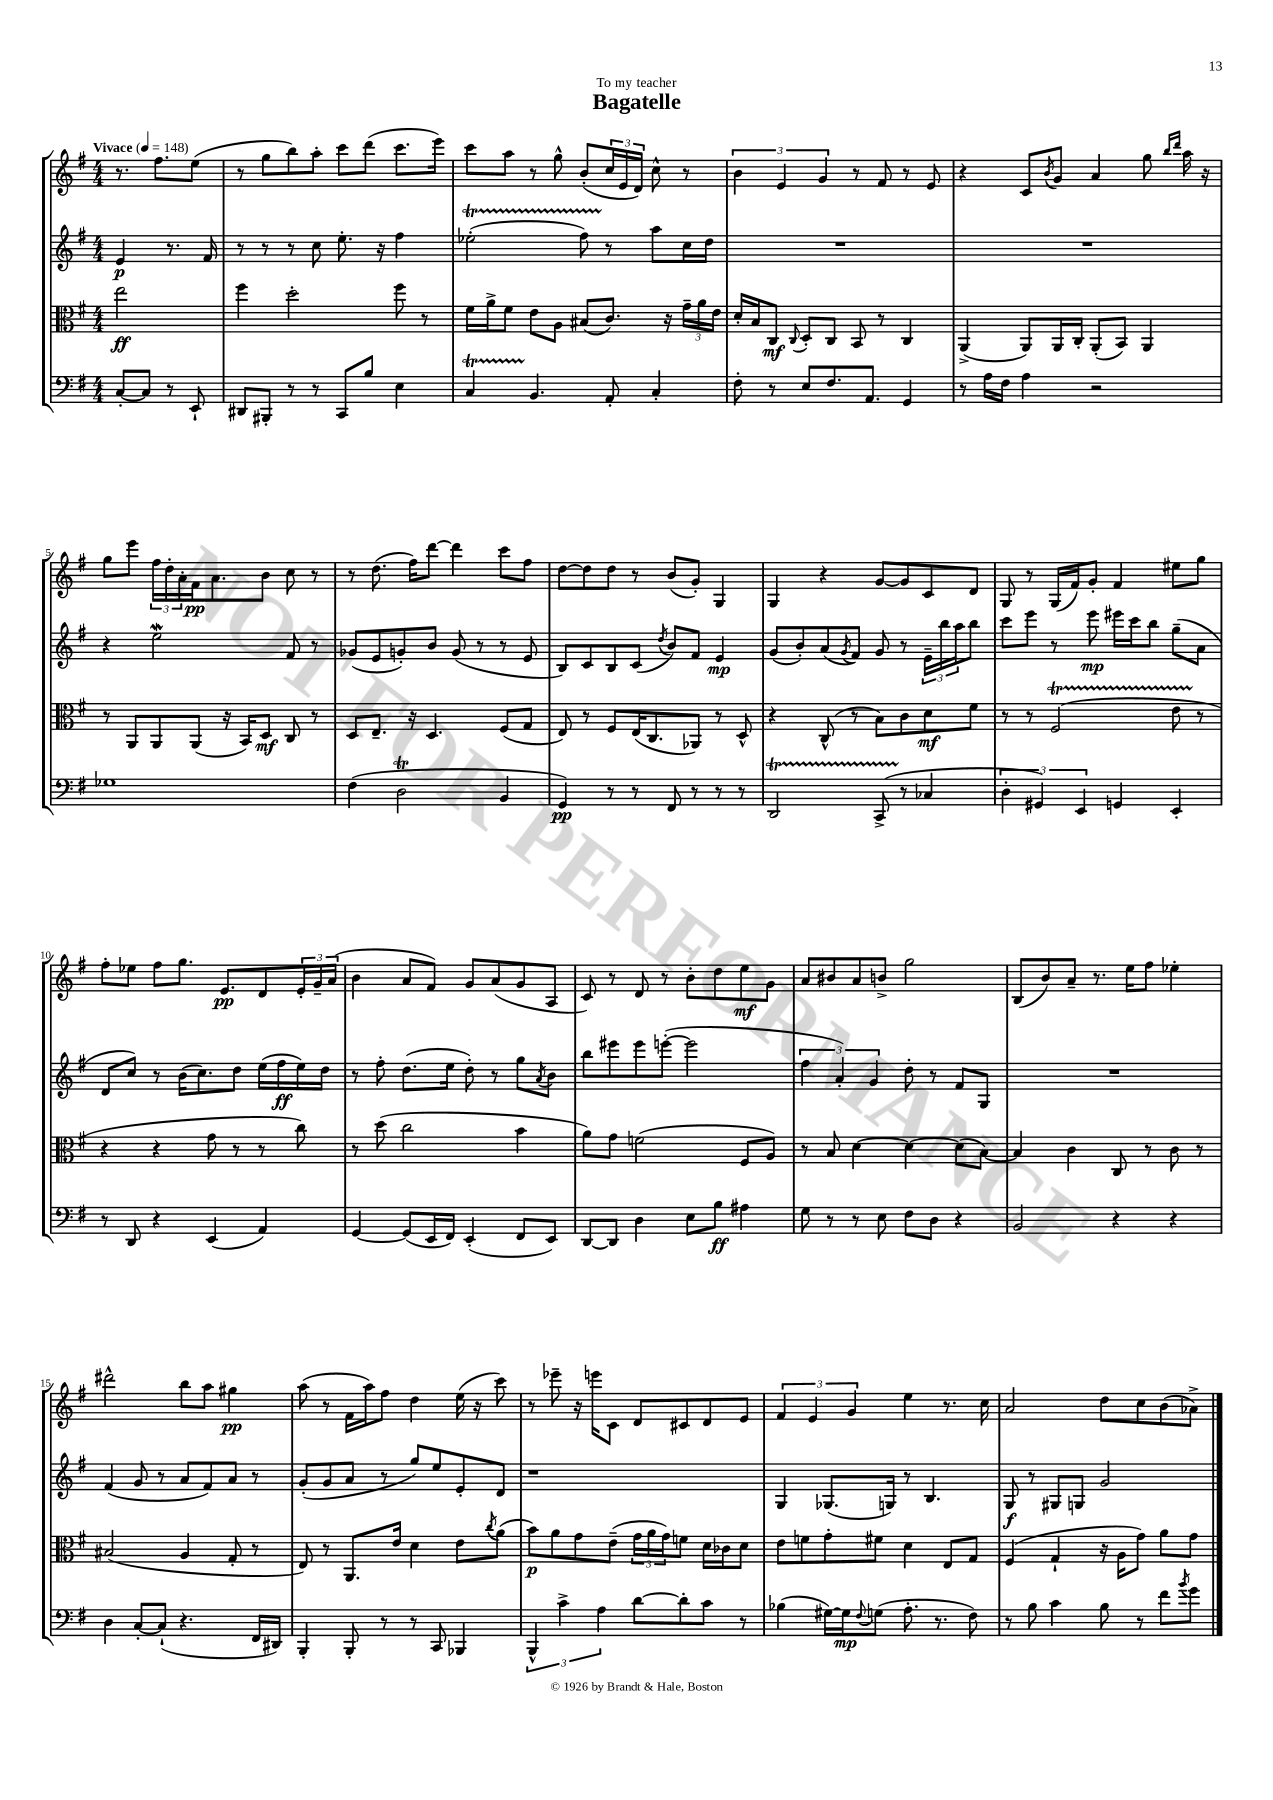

**kern	**kern	**kern	**kern
*staff4	*staff3	*staff2	*staff1
*clefF4	*clefC3	*clefG2	*clefG2
*k[f#]	*k[f#]	*k[f#]	*k[f#]
*M4/4	*M4/4	*M4/4	*M4/4
*MM148	*MM148	*MM148	*MM148
[8C'/L	2ee\	4e/	8.r
8C/]J	.	.	.
.	.	.	8.ff#\L
8r	.	8.r	.
8EE`/	.	.	(8ee\J
.	.	16f#/	.
=	=	=	=
8DD#/L	4ff#\	8r	8r
8BBB#'/J	.	8r	8gg\L
8r	2dd'\	8r	8bb\)
8r	.	8cc\	8aa'\J
8CC/L	.	8.ee'\	8ccc\L
8B/J	.	.	(8ddd\J
.	.	16r	.
4E\	8ff#\	4ff#\	8.ccc\L
.	8r	.	.
.	.	.	16eee\Jk)
=	=	=	=
4C/	16f#\LL	(2ee-'\	8ccc\L
.	16a^\J	.	.
.	8f#\J	.	8aa\J
4.BB/	8e\L	.	8r
.	8A\J	.	8gg^^\
.	(8B#/L	8ff#\)	(8b'/L
8AA'/	8.c/J)	8r	24cc/L
.	.	.	24e/
.	.	.	24d/JJ)
4C'/	.	8aa\L	8cc^^\
.	16r	.	.
.	24g~\LL	16cc\L	8r
.	24a\	.	.
.	.	16dd\JJ	.
.	24e\JJ	.	.
=	=	=	=
8F#'\	16d'/LL	1r	6b\
.	16B/J	.	.
8r	8C/J	.	.
.	.	.	6e/
.	8qqC/	.	.
8E/L	8D'/L	.	.
.	.	.	6g/
8.F#/	8C/J	.	.
.	8BB/	.	8r
8.AA/J	.	.	.
.	8r	.	8f#/
4GG/	4C/	.	8r
.	.	.	8e/
=	=	=	=
8r	(4AA^/	1r	4r
16A\LL	.	.	.
16F#\JJ	.	.	.
4A\	8AA/L)	.	8c/L
.	.	.	8qb/
.	16AA/L	.	8g/J
.	16C'/JJ	.	.
2r	(8AA'/L	.	4a/
.	8BB/J)	.	.
.	4AA/	.	8gg\
.	.	.	16qqbb/LL
.	.	.	16qqddd/JJ
.	.	.	16aa\
.	.	.	16r
=	=	=	=
1G-	8r	4r	8gg\L
.	8AA/L	.	8eee\J
.	8AA/	2ee\	24ff#\LL
.	.	.	24dd'\
.	.	.	24a'\
.	(8AA/J	.	16f#\J
.	.	.	8.a\
.	16r	.	.
.	16BB/LK)	.	.
.	8D/J	.	8b\J
.	8C/	8f#/	8cc\
.	8r	8r	8r
=	=	=	=
(4F#\	8D/L	(8g-/L	8r
.	8.E~/J	8e/	(8.dd\
2D\	.	8g'/)	.
.	16r	.	16ff#\LK)
.	4.D/	8b/J	[8ddd\J
.	.	(8g/	4ddd\]
.	.	8r	.
4BB/	(8F#/L	8r	8ccc\L
.	8G/J	8e/	8ff#\J
=	=	=	=
4GG/)	8E/)	8B/L)	[8dd\L
.	8r	8c/	8dd\]
8r	8F#/L	8B/	8dd\J
8r	(16E/K	(8c/J	8r
.	8.C/	.	.
.	.	8qdd/	.
8FF#/	.	8b/L)	(8b/L
8r	8AA-/J)	8f#/J	8g'/J)
8r	8r	4e/	4G/
8r	8D^^/	.	.
=	=	=	=
2DD/	4r	(8g/L	4G/
.	.	8b'/)	.
.	(8C^^/	(8a/	4r
.	.	8qg/	.
.	8r	8f#/J)	.
(8CC^/	8B\L)	8g/	[8g/L
8r	8c\	8r	8g/]
4C-/	8d\	24e~\LL	8c/
.	.	24bb\	.
.	.	24aa\J	.
.	8f#\J	8bb\J	8d/J
=	=	=	=
6D'\	8r	8ccc\L	8G/
.	8r	8eee\J	8r
6GG#/)	.	.	.
.	(2F#/	8r	(16G/LL
.	.	.	16f#/J)
6EE/	.	.	.
.	.	8eee\	8g'/J
4GG/	.	16eee#\LL	4f#/
.	.	16ccc\J	.
.	.	8bb\J	.
4EE'/	8e\	(8gg~\L	8ee#\L
.	8r	8a\J	8gg\J
=	=	=	=
8r	4r	8d/L	8ff#'\L
8DD/	.	8cc/J)	8ee-\J
4r	4r	8r	8ff#\L
.	.	(16b\LK	8.gg\J
.	.	8.cc\)	.
(4EE/	8g\	.	.
.	.	.	8.e/L
.	8r	8dd\J	.
4AA/)	8r	(16ee\LL	8d/
.	.	16ff#\	.
.	8cc\)	16ee\)	24e'/L
.	.	.	24g~/
.	.	16dd\JJ	.
.	.	.	(24a/JJ
=	=	=	=
[4GG/	8r	8r	4b\
.	(8dd\	8ff#'\	.
(8GG/]L	2cc\	(8.dd\L	8a/L
16EE/L	.	.	8f#/J)
16FF#/JJ)	.	16ee\Jk	.
(4EE'/	.	8dd'\)	8g/L
.	.	8r	(8a/
8FF#/L	4b\	8gg\L	8g/
.	.	8qa/	.
8EE/J)	.	8b\J	8A/J
=	=	=	=
[8DD/L	8a\L)	8bb\L	8c/)
8DD/]J	8g\J	8eee#\	8r
4D\	(2f\	8eee#\	8d/
.	.	([8eee'\J	8r
8E\L	.	2eee\]	8b'\L
8B\J	.	.	8dd\
4A#\	8F#/L	.	8ee\
.	8A/J)	.	8g\J
=	=	=	=
8G\	8r	6ff#\	8a/L
8r	8B/	.	8b#/
.	.	6a'/)	.
8r	[4d\	.	8a/
.	.	6g/	.
8E\	.	.	8b^/J
8F#\L	4d\_	8dd'\	2gg\
8D\J	.	8r	.
4r	(8d\]L	8f#/L	.
.	[8B\J)	8G/J	.
=	=	=	=
2BB/	4B/]	1r	(8B/L
.	.	.	8b/)
.	4c\	.	8a~/J
.	.	.	8.r
4r	8C/	.	.
.	.	.	16ee\LK
.	8r	.	8ff#\J
4r	8c\	.	4ee-'\
.	8r	.	.
=	=	=	=
4D\	(2B#/	(4f#/	2ddd#^^\
[8C'/L	.	8g/	.
(8C`/]J	.	8r	.
4.r	4A/	8a/L	8bb\L
.	.	8f#/)	8aa\J
.	8G'/	8a/J	4gg#\
16FF#/LL	8r	8r	.
16DD#/JJ)	.	.	.
=	=	=	=
4BBB'/	8E/)	(8g'/L	(8aa\
.	8r	8g/	8r
8BBB'/	8.AA/L	8a/J	16f#\LL
.	.	.	16aa\J)
8r	.	8r	8ff#\J
.	16e/Jk	.	.
8r	4d\	8gg/L)	4dd\
8CC/	.	8ee/	.
4BBB-/	8e\L	8e'/	(16ee\
.	.	.	16r
.	8qcc/	.	.
.	(8a\J	8d/J	8ccc\)
=	=	=	=
6BBB^^/	8b\L)	1r	8r
.	8a\	.	8eee-~\
6c^\	.	.	.
.	8g\	.	16r
.	.	.	16eee\LK
6A\	.	.	.
.	(8e~\J	.	8c\J
[8d\L	24g\LL	.	8d/L
.	24a\	.	.
.	24g\J)	.	.
8d'\]	8f\J	.	8c#/
8c\J	16d\LL	.	8d/
.	16c-\J	.	.
8r	8d\J	.	8e/J
=	=	=	=
(4B-\	8e\L	4G/	6f#/
.	8f\	.	.
.	.	.	6e/
[16G#\LL)	8g'\	(8.G-/L	.
16G#\]J	.	.	.
.	.	.	6g/
8qqF#/	.	.	.
(8G\J	8f#\J	.	.
.	.	16G/Jk)	.
8.A'\	4d\	8r	4ee\
.	.	4.B/	.
8.r	.	.	.
.	8E/L	.	8.r
8F#\)	8G/J	.	.
.	.	.	16cc\
=	=	=	=
8r	(4F#/	8G/	2a/
8B\	.	8r	.
4c\	4G`/	8G#/L	.
.	.	8G/J	.
8B\	16r	2g/	8dd\L
.	16A\LK	.	.
8r	8g\J)	.	8cc\
8f#\L	8a\L	.	(8b\
8qb/	.	.	.
8g\J	8g\J	.	8a-^\J)
==	==	==	==
*-	*-	*-	*-
